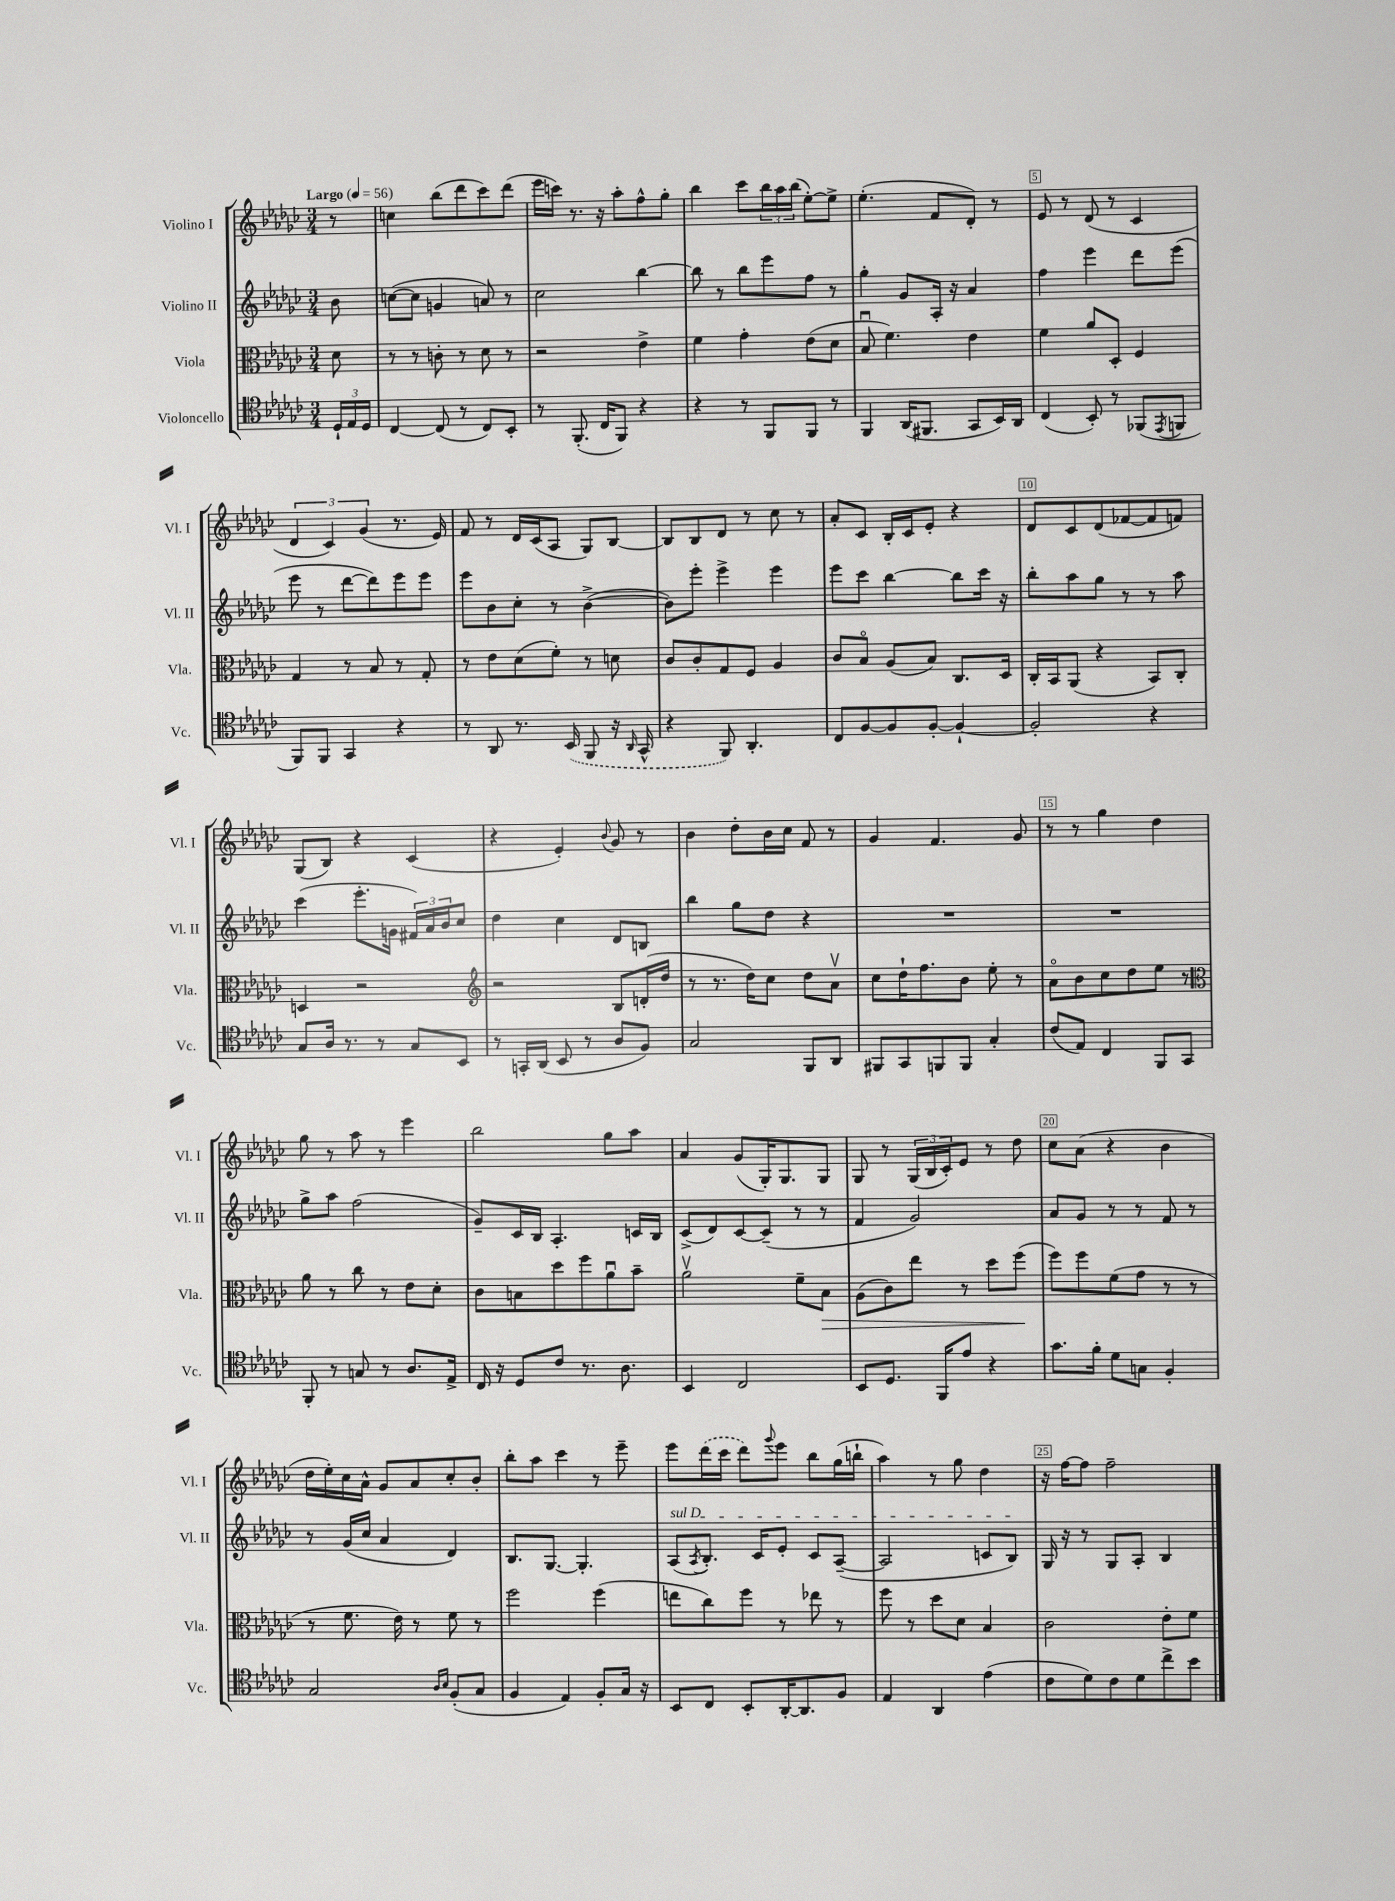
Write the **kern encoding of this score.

**kern	**kern	**kern	**kern
*staff4	*staff3	*staff2	*staff1
*clefC4	*clefC3	*clefG2	*clefG2
*k[b-e-a-d-g-c-]	*k[b-e-a-d-g-c-]	*k[b-e-a-d-g-c-]	*k[b-e-a-d-g-c-]
*M3/4	*M3/4	*M3/4	*M3/4
*MM56	*MM56	*MM56	*MM56
24D-`	8d-	8b-	8r
24E-	.	.	.
24D-	.	.	.
=	=	=	=
[4C-	8r	([8cc	4cc
.	8r	8cc]	.
(8C-]	8c'	4g	(8bb-
8r	8r	.	8ddd-
8C-)	8d-	8a)	8ccc-)
8BB-'	8r	8r	(8ddd-
=	=	=	=
8r	2r	2cc-	16eee-
.	.	.	16ccc)
(8.FF'	.	.	8.r
16C-	.	.	16r
8FF)	.	.	8aa-'
4r	4e-^	[4bb-	8ff^^
.	.	.	8gg-'
=	=	=	=
4r	4f	8bb-]	4bb-
.	.	8r	.
8r	4g-'	8bb-	8ccc-
8FF	.	8eee-	24bb-
.	.	.	24aa-
.	.	.	(24bb-
8FF	(8e-	8ff	[8ee-')
8r	8d-	8r	8ee-^]
=	=	=	=
4FF	8B-u	4gg-'	(4.ee-'
.	4.f)	.	.
(16AA-	.	8g-	.
8.FF#	.	.	.
.	.	16A-'	8f
.	.	16r	.
8GG-	4e-	4a-	8d-')
16BB-)	.	.	8r
16AA-	.	.	.
=	=	=	=
(4C-	4f	4ff	8e-
.	.	.	8r
8BB-')	8a-	4eee-	(8d-
8r	8D-'	.	8r
(8FF-	4F	8ddd-	4c-
8qEE-	.	.	.
8FF	.	(8eee-	.
=	=	=	=
8FF)	4G-	8eee-	6d-
8FF	.	8r	.
.	.	.	6c-)
4GG-	8r	[8ddd-	.
.	.	.	(6g-
.	8B-	8ddd-])	.
4r	8r	8eee-	8.r
.	8G-'	8eee-	.
.	.	.	16e-)
=	=	=	=
8r	8r	8eee-	8f
8AA-	8e-	8b-	8r
8.r	(8d-	8cc-'	16d-
.	.	.	(16c-
.	8f')	8r	8A-
(16BB-	.	.	.
8FF	8r	([4b-^	8G-)
16r	8d	.	[8B-
16qqAA-	.	.	.
16GG-^^	.	.	.
=	=	=	=
4r	8c-	8b-])	8B-]
.	8c-'	8eee-'	8B-
8FF)	8G-	4eee-^	8d-
4.AA-'	8F	.	8r
.	4A-	4eee-	8cc-
.	.	.	8r
=	=	=	=
8C-	8c-	8eee-	8a-'
[8F	8B-o	8ccc-	8c-
8F]	(8A-	[4bb-	16B-'
.	.	.	16c-
[8F'	8B-)	.	8e-'
4F`_	8.C-	8bb-]	4r
.	.	16ccc-	.
.	16D-	16r	.
=	=	=	=
2F']	16C-'	8bb-'	8d-
.	16BB-	.	.
.	(8AA-	8aa-	8c-
.	4r	8gg-	(8d-
.	.	8r	[8f-
4r	8BB-)	8r	8f-]
.	8C-'	8aa-	8f)
=	=	=	=
8G-	4D	(4ccc-	(8G-
16A-	.	.	8B-)
8.r	.	.	.
.	2r	8.eee-'	4r
8r	.	.	.
.	.	16g	.
8G-	.	24f#)	(4c-
.	.	24a-	.
.	.	24b-	.
8BB-	.	8cc-	.
=	=	=	=
*	*clefG2	*	*
8r	2r	4dd-	4r
16GG'	.	.	.
(16AA-	.	.	.
8BB-	.	4cc-	4e-')
8r	.	.	.
.	.	.	8qqb-
8A-	8B-	8d-	8g-
8F)	(16d'	8B	8r
.	16dd-	.	.
=	=	=	=
2G-	8r	4bb-	4b-
.	8.r	.	.
.	.	8gg-	8dd-'
.	16dd-)	.	.
.	8cc-	8dd-	16b-
.	.	.	16cc-
8FF	8dd-	4r	8f
8AA-	8a-v	.	8r
=	=	=	=
8FF#	8cc-	2.r	4g-
8GG-	16dd-`	.	.
.	8.ff	.	.
8FF	.	.	4.f
8FF	8b-	.	.
4G-'	8ee-'	.	.
.	8r	.	8g-
=	=	=	=
(8c-	8a-o	2.r	8r
8E-)	8b-	.	8r
4C-	8cc-	.	4gg-
.	8dd-	.	.
8FF	8ee-	.	4dd-
8GG-	8r	.	.
=	=	=	=
*	*clefC3	*	*
8FF'	8a-	8gg-^	8gg-
8r	8r	8aa-	8r
8G	8cc-	(2ff	8aa-
8r	8r	.	8r
8.A-	8e-	.	4eee-
.	8d-'	.	.
16E-^	.	.	.
=	=	=	=
16C-	8c-	8g-~)	2bb-
16r	.	.	.
8D-	8B	16c-	.
.	.	16B-	.
8c-	8dd-	4.A-'	.
8.r	8ff	.	.
.	8a-u	.	8gg-
8.A-	.	.	.
.	8b-~	16c	8aa-
.	.	16B-	.
=	=	=	=
4BB-	2a-v	(8c-^	4a-
.	.	8d-)	.
2C-	.	[8c-	(8g-
.	.	(8c-~]	16G-')
.	.	.	8.G-
.	8f~	8r	.
.	8B-	8r	8G-
=	=	=	=
8BB-	(8A-	4f	8G-
8.D-	8c-)	.	8r
.	8ee-	2g-)	(24G-
.	.	.	24B-
16FF	.	.	.
.	.	.	24c-')
8e-	8r	.	8e-
4r	8dd-	.	8r
.	(8ff	.	8dd-
=	=	=	=
8.g-	8ff)	8a-	8cc-
.	8ff	8g-	(8a-
16f'	.	.	.
8d-	(8f	8r	4r
8G	8g-	8r	.
4F'	8r	8f	4b-
.	8r	8r	.
=	=	=	=
2G-	8r	8r	16dd-
.	.	.	16ee-')
.	8.f	(16g-	16cc-
.	.	16cc-	16a-^^
.	.	4a-	8g-
.	16e-)	.	.
.	8r	.	8a-
16qqA-	.	.	.
16qqB-	.	.	.
(8F'	8f	4d-)	8cc-'
8G-	8r	.	8b-'
=	=	=	=
4F	2ff	8.B-	8bb-'
.	.	.	8aa-
.	.	[8.G-	.
4E-)	.	.	4ccc-
.	.	4.G-']	.
8F'	(4ff	.	8r
16G-	.	.	8eee-~
16r	.	.	.
=	=	=	=
8BB-	8ee	(8A-	8eee-
.	.	8qA-	.
8C-	8cc-)	8.B-')	(16ddd-
.	.	.	16ccc-
8BB-'	8ff	.	8ddd-)
.	.	16c-	.
.	.	.	8qqggg-
[16AA-'	8r	8e-'	8eee-
8.AA-]	.	.	.
.	8ee-	8c-	8bb-
8F	8r	([8A-~	(16gg-
.	.	.	16bb`
=	=	=	=
4E-	8ff	2A-]	4aa-)
.	8r	.	.
4AA-	8dd-	.	8r
.	8d-	.	8gg-
(4e-	4B-	8c	4dd-
.	.	8B-)	.
=	=	=	=
8c-	2c-	16G-	16r
.	.	16r	[16ff
8d-)	.	8r	8ff]
8c-	.	8G-	2ff~
8d-	.	8A-'	.
8cc-^	8e-'	4B-	.
8b-	8f	.	.
==	==	==	==
*-	*-	*-	*-
